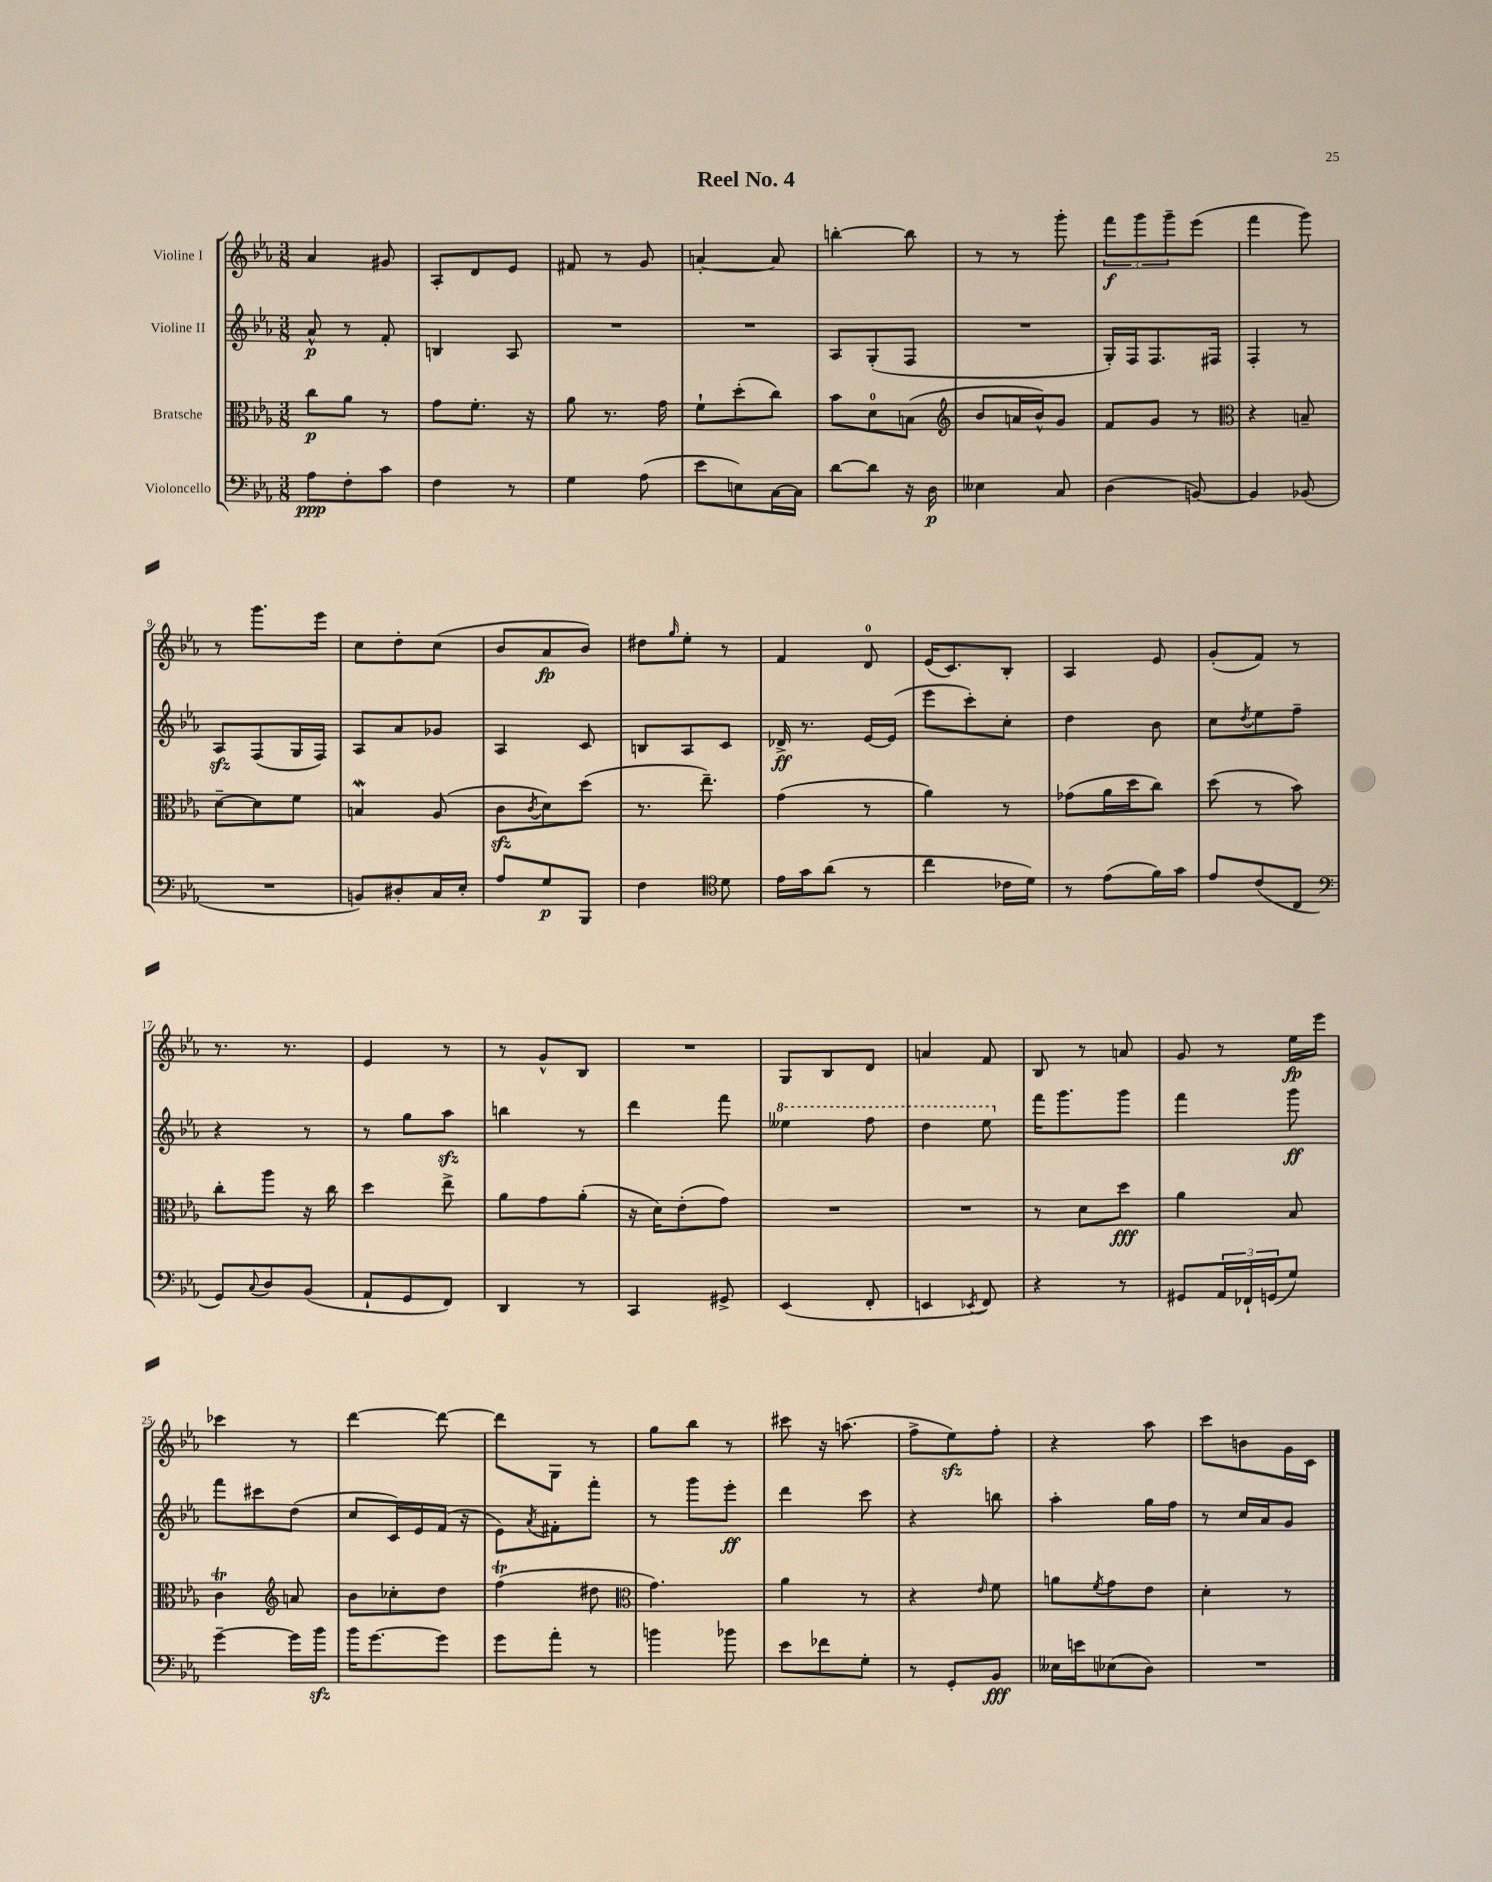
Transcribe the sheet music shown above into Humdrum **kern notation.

**kern	**dynam	**kern	**dynam	**kern	**dynam	**kern	**dynam
*part4	*part4	*part3	*part3	*part2	*part2	*part1	*part1
*staff4	*staff4	*staff3	*staff3	*staff2	*staff2	*staff1	*staff1
*I"Violoncello	*	*I"Bratsche	*	*I"Violine II	*	*I"Violine I	*
*clefF4	*	*clefC3	*	*clefG2	*	*clefG2	*
*k[b-e-a-]	*	*k[b-e-a-]	*	*k[b-e-a-]	*	*k[b-e-a-]	*
*M3/8	*	*M3/8	*	*M3/8	*	*M3/8	*
=1	=1	=1	=1	=1	=1	=1	=1
8A-\L	ppp	8cc\L	p	8a-^^/	p	4a-/	.
8F'\	.	8a-\J	.	8r	.	.	.
8c\J	.	8r	.	8f'/	.	8g#X/	.
=2	=2	=2	=2	=2	=2	=2	=2
4F\	.	8g\L	.	4Bn/	.	8A-'/L	.
.	.	8.f'\J	.	.	.	8d/	.
8r	.	.	.	8A-/	.	8e-/J	.
.	.	16r	.	.	.	.	.
=3	=3	=3	=3	=3	=3	=3	=3
4G\	.	8a-\	.	4.r	.	8f#X/	.
.	.	8.r	.	.	.	8r	.
(8A-\	.	.	.	.	.	8g/	.
.	.	16g\	.	.	.	.	.
=4	=4	=4	=4	=4	=4	=4	=4
8e-\L	.	8f`\L	.	4.r	.	[4an'/	.
8En\)	.	(8dd'\	.	.	.	.	.
[16C\L	.	8cc\J)	.	.	.	8a/]	.
16C\JJ]	.	.	.	.	.	.	.
=5	=5	=5	=5	=5	=5	=5	=5
[8d\L	.	8b-\L	.	8A-/L	.	[4bbn'\	.
8d\J]	.	8d\	.	(8G'/	.	.	.
16r	.	(8Bn\J	.	8F/J	.	8bb\]	.
16D\	p	.	.	.	.	.	.
=6	=6	=6	=6	=6	=6	=6	=6
*	*	*clefG2	*	*	*	*	*
4E--X\	.	8b-/L	.	4.r	.	8r	.
.	.	16an/L	.	.	.	8r	.
.	.	16b-^^/J)	.	.	.	.	.
8C/	.	8g/J	.	.	.	8ggg'\	.
=7	=7	=7	=7	=7	=7	=7	=7
(4D\	.	8f/L	.	16G'/LL)	.	12fff\L	f
.	.	.	.	16F/J	.	.	.
.	.	.	.	.	.	12ggg\	.
.	.	8g/J	.	8.F/	.	.	.
.	.	.	.	.	.	12ggg~\	.
[8BBn/)	.	8r	.	.	.	(8eee-\J	.
.	.	.	.	16F#X/Jk	.	.	.
=8	=8	=8	=8	=8	=8	=8	=8
*	*	*clefC3	*	*	*	*	*
4BB/]	.	4r	.	4F'/	.	4fff\	.
(8BB-X/	.	8Bn~/	.	8r	.	8ggg\)	.
!!LO:LB:g=z
=9	=9	=9	=9	=9	=9	=9	=9
4.r	.	[8d~\L	.	8A-zz/L	.	8r	.
.	.	8d\]	.	(8F/	.	8.ggg\L	.
.	.	8f\J	.	16G/L	.	.	.
.	.	.	.	16F/JJ)	.	16eee-\Jk	.
=10	=10	=10	=10	=10	=10	=10	=10
8BBn/L)	.	4BnW/	.	8A-/L	.	8cc\L	.
8D#X'/	.	.	.	8a-/	.	8dd'\	.
16C/L	.	(8A-/	.	8g-X/J	.	(8cc\J	.
16E-'/JJ	.	.	.	.	.	.	.
=11	=11	=11	=11	=11	=11	=11	=11
8A-/L	.	8czz\L	.	4A-/	.	8b-/L	.
.	.	8qc/	.	.	.	.	.
8G/	p	8d\)	.	.	.	8a-/	fp
8BBB-/J	.	(8dd\J	.	8c/	.	8b-/J)	.
=12	=12	=12	=12	=12	=12	=12	=12
4F\	.	8.r	.	8Bn/L	.	8dd#X\L	.
.	.	.	.	.	.	16qqgg/	.
.	.	.	.	8A-/	.	8ee-'\J	.
.	.	8.ee-~\)	.	.	.	.	.
*clefC4	*	*	*	*	*	*	*
8d\	.	.	.	8c/J	.	8r	.
=13	=13	=13	=13	=13	=13	=13	=13
16e-\LL	.	(4g\	.	16d-X^/	ff	4f/	.
16g\J	.	.	.	8.r	.	.	.
(8a-\J	.	.	.	.	.	.	.
8r	.	8r	.	[16e-/LL	.	8d/	.
.	.	.	.	(16e-/JJ]	.	.	.
=14	=14	=14	=14	=14	=14	=14	=14
4cc\	.	4a-\)	.	8eee-\L	.	(16e-/KL	.
.	.	.	.	.	.	8.c/)	.
.	.	.	.	8ccc'\)	.	.	.
16c-X\LL	.	8r	.	8cc'\J	.	8B-'/J	.
16d\JJ)	.	.	.	.	.	.	.
=15	=15	=15	=15	=15	=15	=15	=15
8r	.	(8g-X\L	.	4dd\	.	4A-/	.
(8e-\L	.	16a-\L	.	.	.	.	.
.	.	16dd\J	.	.	.	.	.
16f\L)	.	8cc\J)	.	8b-\	.	8e-/	.
16g\JJ	.	.	.	.	.	.	.
=16	=16	=16	=16	=16	=16	=16	=16
8e-/L	.	(8dd\	.	8cc\L	.	(8g'/L	.
.	.	.	.	8qdd/	.	.	.
(8c/	.	8r	.	8ee-\	.	8f/J)	.
8C/J	.	8b-\)	.	8ff~\J	.	8r	.
!!LO:LB:g=z
=17	=17	=17	=17	=17	=17	=17	=17
*clefF4	*	*	*	*	*	*	*
8GG/L)	.	8cc'\L	.	4r	.	8.r	.
8qqC/	.	.	.	.	.	.	.
8D/	.	8aa-\J	.	.	.	.	.
.	.	.	.	.	.	8.r	.
(8BB-/J	.	16r	.	8r	.	.	.
.	.	16cc\	.	.	.	.	.
=18	=18	=18	=18	=18	=18	=18	=18
8AA-`/L	.	4dd\	.	8r	.	4e-/	.
8GG/	.	.	.	8gg\L	.	.	.
8FF/J)	.	8ee-^\	.	8aa-zz\J	.	8r	.
=19	=19	=19	=19	=19	=19	=19	=19
4DD/	.	8a-\L	.	4bbn\	.	8r	.
.	.	8g\	.	.	.	8g^^/L	.
8r	.	(8a-'\J	.	8r	.	8B-/J	.
=20	=20	=20	=20	=20	=20	=20	=20
4CC/	.	16r	.	4ddd\	.	4.r	.
.	.	16d\KL)	.	.	.	.	.
.	.	(8e-'\	.	.	.	.	.
8GG#X^/	.	8g\J)	.	8fff\	.	.	.
=21	=21	=21	=21	=21	=21	=21	=21
*	*	*	*	*8va	*	*	*
(4EE-/	.	4.r	.	4eee--X\	.	8G/L	.
.	.	.	.	.	.	8B-/	.
8FF'/	.	.	.	8fff\	.	8d/J	.
=22	=22	=22	=22	=22	=22	=22	=22
4EEn/	.	4.r	.	4ddd\	.	4an/	.
8qEE-X/	.	.	.	.	.	.	.
8FF/)	.	.	.	8eee-\	.	8f/	.
=23	=23	=23	=23	=23	=23	=23	=23
*	*	*	*	*X8va	*	*	*
4r	.	8r	.	16fff\KL	.	8B-/	.
.	.	.	.	8.ggg\	.	.	.
.	.	8d\L	.	.	.	8r	.
8r	.	8dd\J	fff	8ggg\J	.	8an/	.
=24	=24	=24	=24	=24	=24	=24	=24
8GG#X/L	.	4a-\	.	4fff\	.	8g/	.
24AA-/L	.	.	.	.	.	8r	.
24FF-X`/	.	.	.	.	.	.	.
(24GGn/J	.	.	.	.	.	.	.
8G/J)	.	8B-/	.	8ggg\	ff	16ee-\LL	fp
.	.	.	.	.	.	16eee-\JJ	.
!!LO:LB:g=z
=25	=25	=25	=25	=25	=25	=25	=25
[4g~\	.	4cT\	.	8fff\L	.	4ccc-X\	.
.	.	.	.	8ccc#X\	.	.	.
*	*	*clefG2	*	*	*	*	*
16g\LL]	.	8an/	.	(8dd\J	.	8r	.
16b-zz\JJ	.	.	.	.	.	.	.
=26	=26	=26	=26	=26	=26	=26	=26
16b-\KL	.	8b-\L	.	8cc/L	.	[4ddd\	.
[8.g\	.	.	.	.	.	.	.
.	.	8cc-X'\	.	16c/L)	.	.	.
.	.	.	.	16e-/	.	.	.
8g\J]	.	8dd\J	.	(16f/JJ	.	8ddd\_	.
.	.	.	.	16r	.	.	.
=27	=27	=27	=27	=27	=27	=27	=27
8g\L	.	(4ffT\	.	8e-\L)	.	8ddd\L]	.
.	.	.	.	8qa-/	.	.	.
8a-'\J	.	.	.	8f#X'\	.	8G\J	.
8r	.	8dd#X\	.	8fff'\J	.	8r	.
=28	=28	=28	=28	=28	=28	=28	=28
*	*	*clefC3	*	*	*	*	*
4bn\	.	4.g\)	.	8r	.	8gg\L	.
.	.	.	.	8ggg\L	.	8bb-\J	.
8b-X\	.	.	.	8eee-'\J	ff	8r	.
=29	=29	=29	=29	=29	=29	=29	=29
8e-\L	.	4a-\	.	4ddd\	.	8ccc#X\	.
8f-X\	.	.	.	.	.	16r	.
.	.	.	.	.	.	(8.aan\	.
8G'\J	.	8r	.	8ccc\	.	.	.
=30	=30	=30	=30	=30	=30	=30	=30
8r	.	4r	.	4r	.	8ff^\L	.
8GG'/L	.	.	.	.	.	8ee-zz\)	.
.	.	16qqe-/	.	.	.	.	.
8BB-/J	fff	8f\	.	8bbn\	.	8ff'\J	.
=31	=31	=31	=31	=31	=31	=31	=31
16E--X\LL	.	8an\L	.	4aa-'\	.	4r	.
16en\J	.	.	.	.	.	.	.
.	.	8qf/	.	.	.	.	.
(8E-X\	.	8g\	.	.	.	.	.
8D\J)	.	8e-\J	.	16gg\LL	.	8aa-\	.
.	.	.	.	16ff\JJ	.	.	.
=32	=32	=32	=32	=32	=32	=32	=32
4.r	.	4d'\	.	8r	.	8ccc\L	.
.	.	.	.	16cc/LL	.	8bn\	.
.	.	.	.	16a-/J	.	.	.
.	.	8r	.	8g/J	.	16g\L	.
.	.	.	.	.	.	16c\JJ	.
==	==	==	==	==	==	==	==
*-	*-	*-	*-	*-	*-	*-	*-
